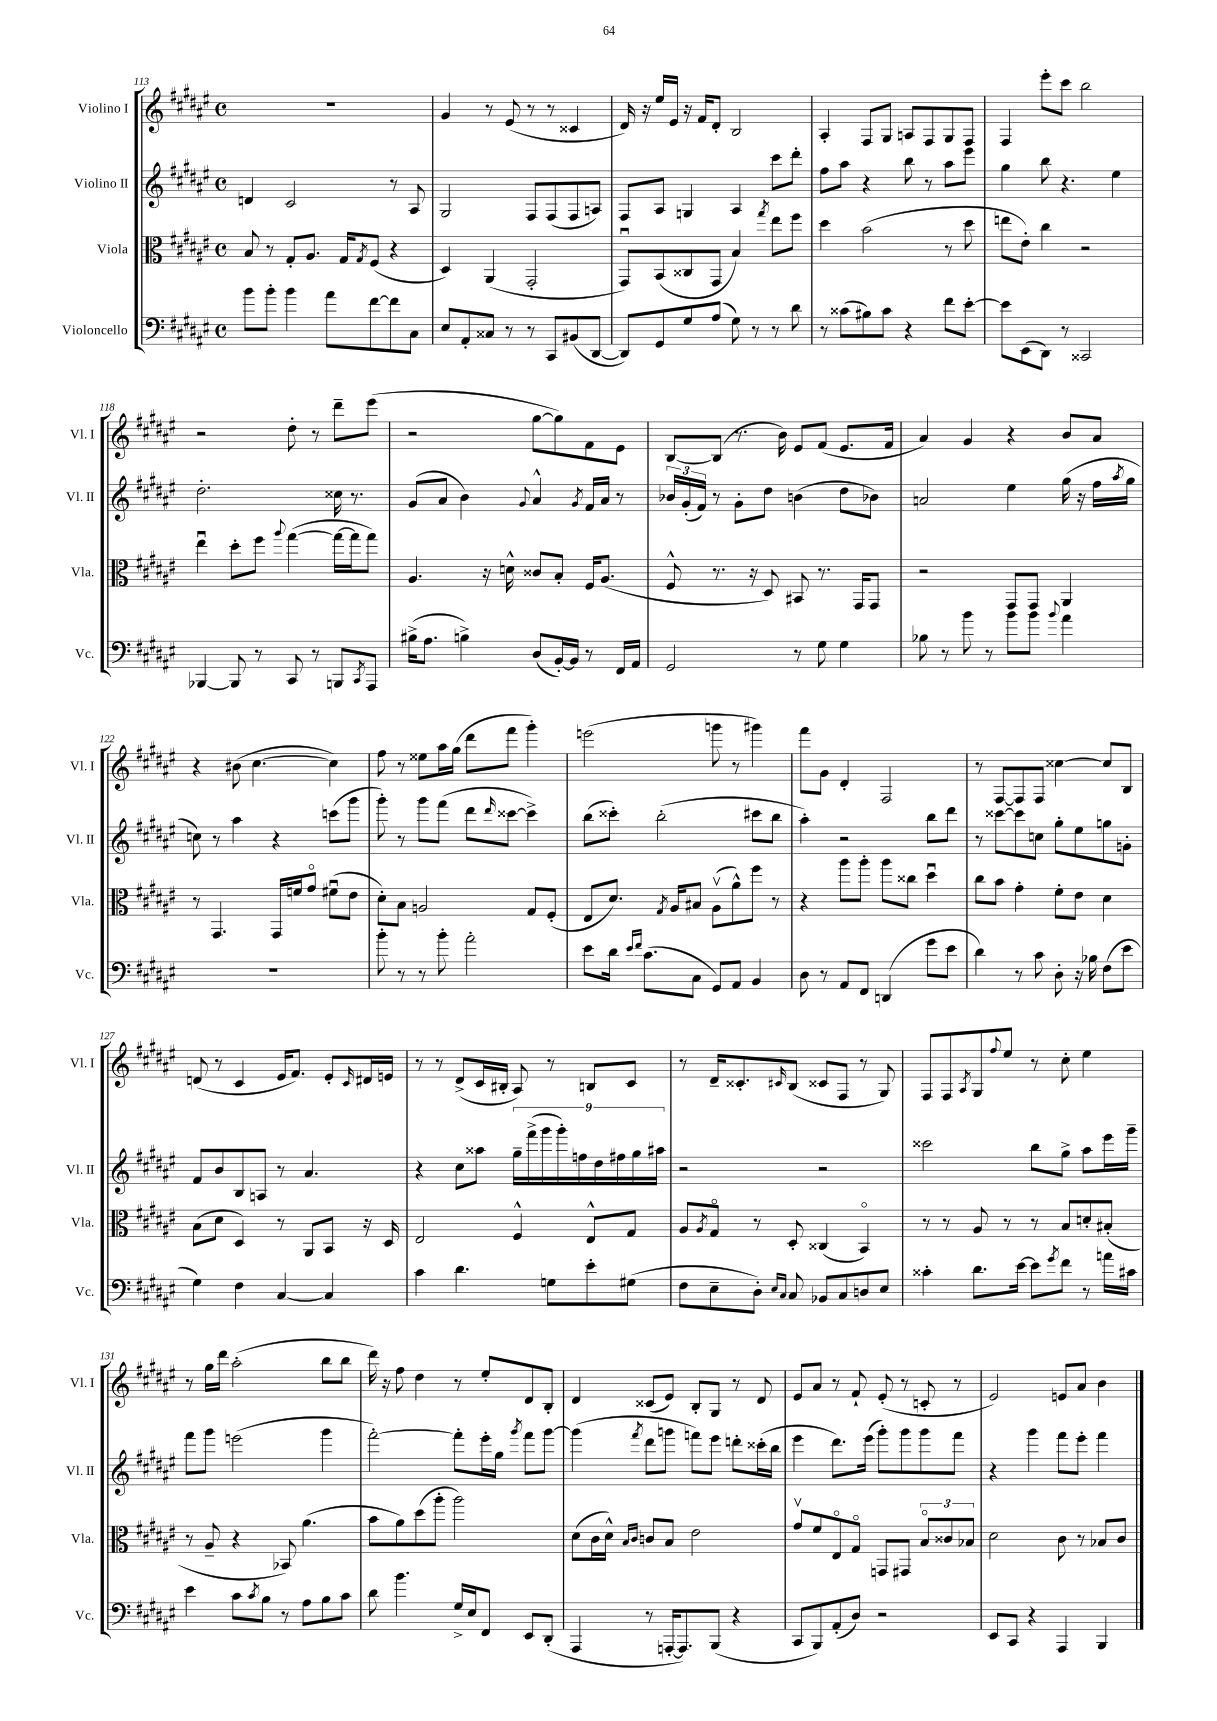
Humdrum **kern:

**kern	**kern	**kern	**kern
*part4	*part3	*part2	*part1
*staff4	*staff3	*staff2	*staff1
*I"Violoncello	*I"Viola	*I"Violino II	*I"Violino I
*I'Vc.	*I'Vla.	*I'Vl. II	*I'Vl. I
*clefF4	*clefC3	*clefG2	*clefG2
*k[f#c#g#d#a#e#]	*k[f#c#g#d#a#e#]	*k[f#c#g#d#a#e#]	*k[f#c#g#d#a#e#]
*M4/4	*M4/4	*M4/4	*M4/4
*met(c)	*met(c)	*met(c)	*met(c)
=113	=113	=113	=113
8b\L	8B/	4dn/	1r
8b'\J	8r	.	.
4b\	8G#'/L	2c#/	.
.	8.A#/J	.	.
8a#\L	.	.	.
.	16G#/KL	.	.
.	8qG#/	.	.
[8f#\	(8F#/J	.	.
8f#\]	4r	8r	.
8C#\J	.	8A#/	.
=114	=114	=114	=114
8E#/L	4D#/)	2G#/	4g#/
8AA#'/	.	.	.
8C##X/J	(4AA#/	.	8r
8r	.	.	(8e#/
8r	2GG#'/	8F#/L	8r
8CC#/L	.	(8F#/	8r
(8BB#X/	.	8F#/	4c##X/
[8DD#/J	.	8An/J)	.
=115	=115	=115	=115
8DD#/L])	8GG#u/L)	8F#/L	16d#/)
.	.	.	16r
8GG#/	(8BB/	8A#/J	16ee#/LL
.	.	.	16e#/JJ
8G#/	8C##X/	4Gn/	16r
.	.	.	16f#/KL
(8A#/J	8GG#/J	.	8d#'/J
8G#\)	4B/)	4A#/	2B/
8r	.	.	.
.	8qgg#/	.	.
8r	8ee#\L	8ccc#\L	.
8d#\	8ff#\J	8ddd#'\J	.
=116	=116	=116	=116
8r	4dd#\	8ff#\L	4A#'/
(8c##X\L	.	8aa#\J	.
8B#X\)	(2b\	4r	8F#/L
8c##\J	.	.	8G#/J
4r	.	8bb\	8An/L
.	.	8r	8F#/
8f#\L	8r	8aa#\L	8G#/
[8e#'\J	8dd#\	8eee#\J	8F#/J
=117	=117	=117	=117
8e#\L]	8een\L	4gg#\	4F#/
(8EE#\	8e#'\J)	.	.
8DD#\J)	4cc#\	8bb\	8eee#'\L
8r	.	4.r	8ccc#\J
2CC##X/	2r	.	2bb\
.	.	4ee#\	.
!!LO:LB:g=z
=118	=118	=118	=118
[4BBB-X/	4ee#u\	2.dd#'\	2r
8BBB-/]	8dd#'\L	.	.
8r	8ff#\J	.	.
.	8qqaa#/	.	.
8CC#/	([4gg#\	.	8dd#'\
8r	.	.	8r
8BBBn/L	16gg#\LL_	16cc##X\	8ddd#~\L
.	16gg#\J]	8.r	.
8qCC#/	.	.	.
8AAA#/J	8gg#\J)	.	(8eee#\J
=119	=119	=119	=119
(16B#X^\KL	4.A#/	(8g#/L	2r
8.A#\J	.	.	.
.	.	8a#/J	.
4Bn^\)	.	4b\)	.
.	16r	.	.
.	16dn^^\	.	.
.	.	8qqg#/	.
(8D#/L	8c##X/L	4a#^^/	[8gg#\L
[16BB'/L)	8B'/J	.	8gg#\])
16BB/JJ]	.	.	.
.	.	8qg#/	.
8r	16F#/KL	16f#/LL	8f#\
.	(8.A#/J	16a#/JJ	.
16FF#/LL	.	8r	8e#\J
16AA#/JJ	.	.	.
=120	=120	=120	=120
2GG#/	8F#^^/	24b-X/LL	[8B/L
.	.	(24g#'/	.
.	.	24f#/JJ)	.
.	8.r	8r	(8B/J]
.	.	8g#'\L	8.r
.	16r	.	.
.	8D#/)	8dd#\J	.
.	.	.	16b\)
8r	8BB#X/	(4bn\	8e#/L
8G#\	8.r	.	(8f#/J
4G#\	.	8dd#\L	8.e#/L
.	16GG#/KL	.	.
.	8GG#/J	8b-X\J)	.
.	.	.	16f#/Jk
=121	=121	=121	=121
8B-X\	2r	2an/	4a#/)
8r	.	.	.
8b\	.	.	4g#/
8r	.	.	.
8b\L	8GG#/L	4ee#\	4r
8b\J	8GG#/J	.	.
8qqb/	.	.	.
4a#\	4AA#/	(16gg#\	8b/L
.	.	16r	.
.	.	16ff#\LL	8a#/J
.	.	8qaa#/	.
.	.	16gg#\JJ	.
!!LO:LB:g=z
=122	=122	=122	=122
1r	8r	8ccn\)	4r
.	4.GG#/	8r	.
.	.	4aa#\	(8b#X\
.	.	.	[4.cc#\
.	16GG#/LL	4r	.
.	16fn/J	.	.
.	8g#/J	.	.
.	(8f#Xu\L	(8cccn\L	4cc#\])
.	8e#\J	8ggg#\J	.
=123	=123	=123	=123
8b'\	8d#'\L)	8ggg#'\)	8ff#\
8r	8B\J	8r	8r
8r	2An/	8ggg#\L	8ee##X\L
8b'\	.	(8fff#\J	16aa#\L
.	.	.	(16gg#\JJ
2a#'\	.	8ddd#\L	8ddd#\L
.	.	16qqddd#/	.
.	.	[8ccc##X\J	8fff#\J
.	8G#/L	4ccc##^\])	4ggg#'\)
.	(8F#'/J	.	.
=124	=124	=124	=124
8e#\L	8E#/L	(8bb\L	(2eeen\
16d#\Jk	8.d#/J)	8ccc##X'\J)	.
16qqe#/LL	.	.	.
16qqf#/JJ	.	.	.
(8.c#\L	.	.	.
.	.	(2bb'\	.
.	8qG#/	.	.
.	16A#/KL	.	.
8C#\J	8B#X/J	.	.
8GG#/L)	(8A#v\L	.	8gggn\
8AA#/J	8a#^^\)	.	8r
4BB/	8ff#\J	8ccc#X\L	4ggg#X\)
.	8r	8bb\J	.
=125	=125	=125	=125
8D#\	4r	4aa#'\)	8fff#\L
8r	.	.	8g#\J
8AA#/L	8aa#\L	2r	4d#'/
8FF#/J	8aa#'\J	.	.
(4DDn/	8aa#\L	.	2F#/
.	8cc##X\J	.	.
8g#\L	4dd#u\	8bb\L	.
8e#\J	.	8ddd#\J	.
=126	=126	=126	=126
4d#\)	8cc#\L	8r	8r
.	8b\J	[8ccc##X\L	[8F#/L
8r	4g#'\	8ccc##\]	8F#/]
8c#\	.	8ccn\J	8F#/J
8D#'\	8f#'\L	8gg#'\L	[4cc##X\
16r	8e#\J	8ee#\	.
16B-X\	.	.	.
(8F#\L	4d#\	8ggn\	8cc##/L]
8e#\J	.	8gn'\J	8B/J
!!LO:LB:g=z
=127	=127	=127	=127
4G#\)	(8B\L	8f#/L	(8dn/
.	8d#\J	8b/	8r
4F#\	4D#/)	8B/	4c#/
.	.	8An/J	.
[4C#/	8r	8r	16e#/KL
.	.	.	8.f#/J)
.	8AA#/L	4.a#/	.
4C#/]	8BB/J	.	8e#'/L
.	.	.	16qqc#/
.	16r	.	16d#X/L
.	16D#/	.	16en/JJ
=128	=128	=128	=128
4c#\	2E#/	4r	8r
.	.	.	8r
4.d#\	.	8cc#\L	(8d#^/L
.	.	8aa##X\J	16c#/L
.	.	.	16B#X'/JJ
.	4F#^^/	18gg#~\LL	8A#/)
.	.	(18fff#^\	.
.	.	18ggg#\	.
8Gn\L	.	.	8r
.	.	18ggg#'\)	.
.	.	18ffn\	.
8e#'\	8E#^^/L	.	8Bn/L
.	.	18dd#\	.
.	.	18ff#X\	.
(8G#X\J	8G#/J	.	8c#/J
.	.	18gg#\	.
.	.	18aa#X\JJ	.
=129	=129	=129	=129
8F#\L	8A#/L	2r	8r
.	8qA#/	.	.
8E#~\	8G#/J	.	16d#~/KL
.	.	.	8.c##X'/
8D#'\J)	8r	.	.
16qqE#/LL	.	.	.
16qqC#/JJ	.	.	16qqc#X/
8C#/	8D#'/	.	(8B/J
8BB-X/L	(4C##X/	2r	8c##X/L
8C#/	.	.	8F#/J
8Dn/	4BB/)	.	8r
8E#/J	.	.	8G#/)
=130	=130	=130	=130
4c##X'\	8r	2ccc##X\	8F#/L
.	8r	.	8F#/
.	.	.	8qA#/
8.d#\L	8A#/	.	8G#/
.	.	.	8qqff#/
.	8r	.	8ee#/J
[16e#\Jk	.	.	.
8e#\L]	8r	8bb\L	8r
8qg#/	.	.	.
8f#\J	8B/L	8gg#^\J	8cc#'\
8r	8dn'/	8aa#\L	4ee#\
16an\LL	(8B#X'/J	16eee#\L	.
16c#X\JJ	.	16ggg#~\JJ	.
!!LO:LB:g=z
=131	=131	=131	=131
4e#\	8r	8fff#\L	8r
.	8A#~/	8ggg#\J	16gg#\LL
.	.	.	16ddd#\JJ
8c#\L	4r	(2eeen\	(2aa#'\
8qc#/	.	.	.
8B\J	.	.	.
8r	8BB-X/)	.	.
8A#\L	(4.a#\	.	.
8B\	.	4ggg#\	8bb\L
8c#\J	.	.	8bb\J
=132	=132	=132	=132
8d#\	8b\L	[2fff#'\)	16ddd#\)
.	.	.	16r
4.b\	8a#\)	.	8ff#\
.	(8dd#\	.	4dd#\
.	8aa#'\J	.	.
16G#^/LL	2aa#\)	8fff#'\L]	8r
16E#/J	.	.	.
8FF#/J	.	16eee#'\L	8ee#'/L
.	.	16gg#\JJ	.
.	.	8qggg#/	.
8EE#/L	.	8fff#\L	8d#/
(8DD#'/J	.	[8ggg#\J	8B'/J
=133	=133	=133	=133
4AAA#/	(8d#\L	(4ggg#\]	4d#/
.	16c#\L	.	.
.	16d#^^\JJ)	.	.
.	16qqB/LL	.	.
.	16qqc#/JJ	8qfff#/	.
8r	8cn/L	8ddd#\L	(8c##X/L
[16AAAn'/KL	8B/J	8gggn\J	8e#/J)
8.AAA/])	.	.	.
.	2e#\	8fffn\L)	8B'/L
(8BBB/J	.	8eee#\J	8G#/J
4r	.	8dddn'\L	8r
.	.	(16ccc##X'\L	8d#/
.	.	16bb\JJ	.
=134	=134	=134	=134
8CC#/L	8g#v/L	4eee#\	8e#/L
8BBB/)	8f#/	.	8a#/J
(8AA#'/	8E#/	8.ddd#\L)	8r
8D#/J)	8G#/J	.	8f#`/
.	.	(16eee#\Jk	.
2r	8GGn/L	8ggg#'\L)	(8e#'/
.	8GG#X/J	8ggg#\	8r
.	12B/L	8ggg#\	8cn'/
.	12c##X/	.	.
.	.	8fff#\J	8r
.	12B-X/J	.	.
=135	=135	=135	=135
8EE#/L	2d#\	4r	2e#/)
8CC#/J	.	.	.
4r	.	4ggg#\	.
4AAA#/	8c#\	8fff#\L	8en/L
.	8r	8eee#'\J	8a#/J
4BBB/	8B-X/L	4fff#\	4b\
.	8c#/J	.	.
==	==	==	==
*-	*-	*-	*-
